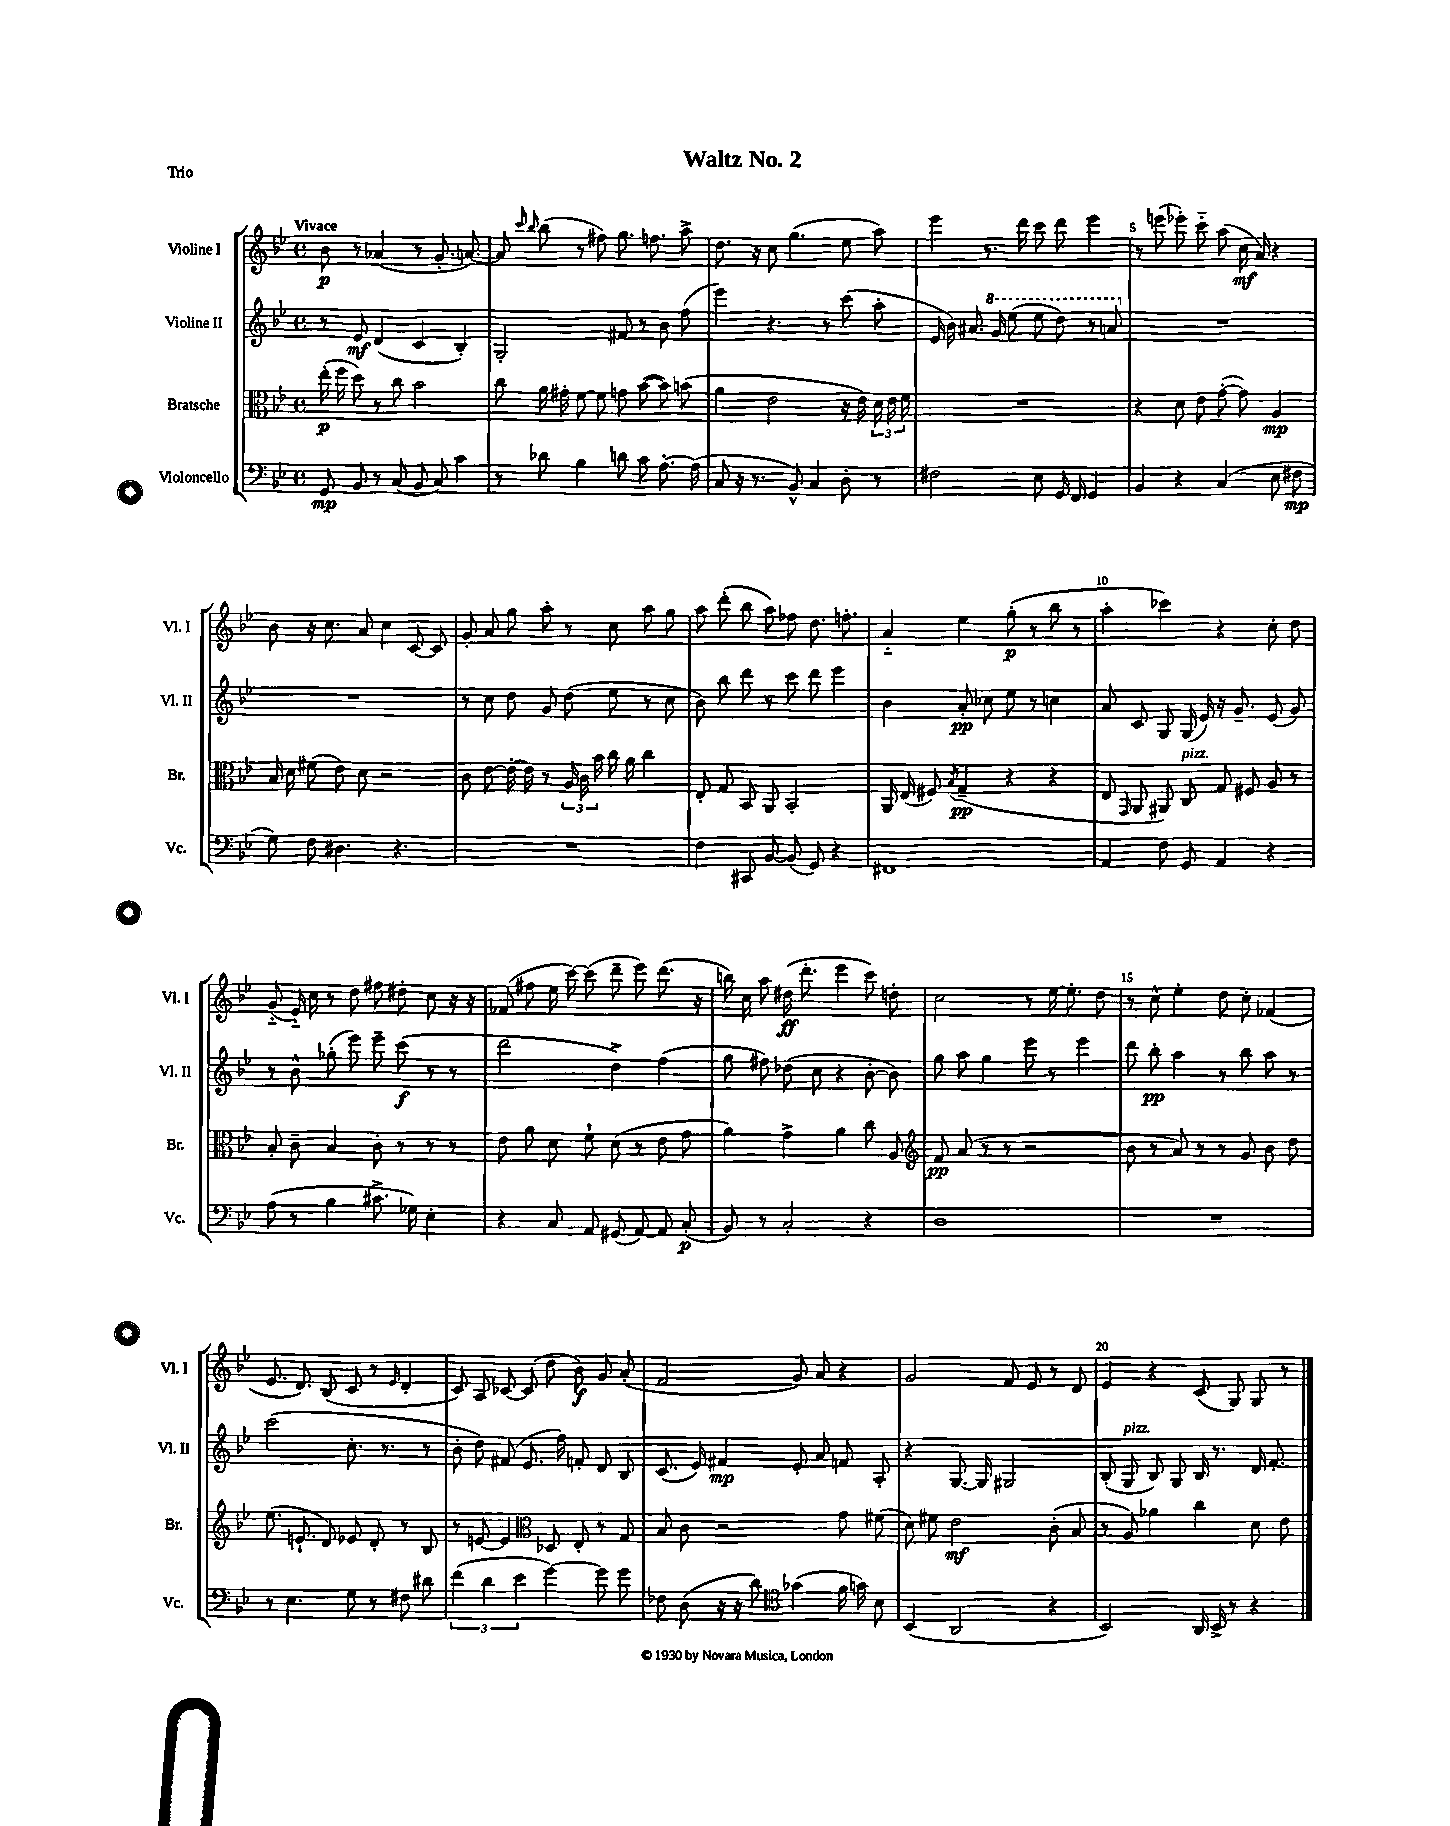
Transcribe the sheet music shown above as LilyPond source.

\header { title = "Waltz No. 2" piece = "Trio" }
<<
\new StaffGroup <<
\new Staff = "s0" \with { instrumentName = "Violine I" shortInstrumentName = "Vl. I" } {
    \clef treble \key bes \major \defaultTimeSignature \time 4/4 \tempo "Vivace"
    \autoBeamOff bes'8\p r8 aes'4( r8 g'8.-. a'8.~) |
    a'8 \grace { c'''16 bes''16 } bes''8( r8 fis''8) g''8. f''8. a''8-> |
    d''8. r16 c''8 g''4.( ees''8 a''8) |
    ees'''4 r8. d'''16 c'''8 d'''8 ees'''4 |
    r8 e'''8( ees'''8-.) c'''8-_ a''8( c''16\mf a'16) r4 |
    bes'8 r16 c''8. a'8 c''4 c'8~ c'8 |
    g'8-. a'8 g''8 a''8-. r8 c''8 a''8 g''8 |
    a''8 d'''8-.( bes''8 a''8) fes''8 d''8. f''8.-. |
    a'4-_ ees''4 g''8-.\p( r8 bes''8 r8 |
    a''4-. ces'''4) r4 c''8-. d''8 |
    g'8-_( ees'16-_) c''16 r8 d''8 fis''8 dis''8-. c''8 r16 r16 |
    fes'8( fis''8 ees''16 c'''16~) c'''8( d'''8-- ees'''8) d'''8.( r16 |
    b''16) c''16 a''8 dis''16\ff( d'''8.-. ees'''4 c'''8) d''8-. |
    c''2 r8 ees''16~ ees''8.-. d''8 |
    r8 c''8-^ ees''4-. d''8 c''8-. fes'4( |
    ees'8. d'8.) bes8( c'8 r8 \grace { ees'16 } d'4-. |
    c'8) a8 ces'8~ ces'8( d''8 bes'8\f) g'8 a'8-.( |
    f'2 g'8) a'8 r4 |
    g'2 f'8 ees'8 r8 d'8 |
    ees'4 r4 c'8( g8) g8 r8 \bar "|." |
}
\new Staff = "s1" \with { instrumentName = "Violine II" shortInstrumentName = "Vl. II" } {
    \clef treble \key bes \major \defaultTimeSignature \time 4/4
    \autoBeamOff r8 ees'8\mf d'4( c'4 bes4-.) |
    g2-. fis'8 r8 bes'8 f''8( |
    ees'''4) r4. r8 c'''8( a''8-. |
    ees'16 bes'16) ais'8. \ottava #1 g''16 ees'''8( ees'''8 d'''8) r8 a''!8 \ottava #0 |
    R1 |
    R1 |
    r8 c''8 d''8 g'8 d''8( ees''8 r8 c''8 |
    bes'8) bes''8 d'''8 r8 c'''8 d'''8 ees'''4 |
    bes'4 a'8-.\pp ces''8 ees''8 r8 c''4 |
    a'8 c'8 g8 g16( ees'16) r16 g'8.-- ees'8( g'8) |
    r8 bes'8-^ ges''8-.( ees'''8) ees'''8-- c'''8\f( r8 r8 |
    d'''2 d''4->) f''4( |
    g''8 fis''8) des''8( c''8 r4 bes'8~-. bes'8) |
    g''8 a''8 g''4 ees'''8 r8 ees'''4 |
    d'''8 bes''8-.\pp a''4 r8 bes''8 a''8 r8 |
    c'''2( c''8.-. r8. r8 |
    bes'8-. d''8) fis'8( ees'8. f''16) f'8-. d'8 bes8 |
    c'8.( ees'16) fis'4\mp ees'8-. a'8 f'8 a8-. |
    r4 g8.~ g16 gis2 |
    bes8-.( g8^\markup { \italic "pizz." } bes8) g8 bes16 r8. d'16 f'8.-. \bar "|." |
}
\new Staff = "s2" \with { instrumentName = "Bratsche" shortInstrumentName = "Br." } {
    \clef alto \key bes \major \defaultTimeSignature \time 4/4
    \autoBeamOff ees''16-.\p( f''16 d''8) r8 c''8 bes'2 |
    c''8 a'16 gis'16-. f'8~ f'8 g'8 bes'8~( bes'8) b'8( |
    a'4 ees'2 r16 ees'16) \tuplet 3/2 { d'16 ees'16 f'16 } |
    R1 |
    r4 d'8 ees'8 g'8~-.( g'8) a4\mp |
    bes16 d'16 fis'8( ees'8) d'8 r2 |
    c'8 ees'8~ ees'16~-. ees'16 r8 \tuplet 3/2 { a16 c'16 bes'16 } c''16 a'16 c''4 |
    ees8-. g8 bes,8 a,8 bes,2-. |
    a,16 ees16( fis8) \acciaccatura { bes8 } g4--\pp( r4 r4 |
    ees8 \grace { g,16 } a,8 ais,8) c8^\markup { \italic "pizz." } g8 fis8 a8 r8 |
    bes8-. c'8-- bes4 c'8-. r8 r8 r8 |
    ees'8 a'8 d'8 f'8-! d'8( r8 ees'8 g'8 |
    a'4) g'4-> a'4 c''8 a8 |
    \clef treble f'8\pp a'8( r8 r8 r2 |
    bes'8 r8 a'8) r8 r8 g'8 bes'8 d''8 |
    ees''8.( e'8.-! d'8) ees'8 d'8-. r8 bes8 |
    r8 e'8~ e'4 \clef alto des8 ees8-. r8 g8 |
    bes8 c'8 r2 g'8 fis'8( |
    d'8) fis'8 ees'2\mf c'8-.( bes8 |
    r8 a8) aes'4 c''4 d'8 ees'8 \bar "|." |
}
\new Staff = "s3" \with { instrumentName = "Violoncello" shortInstrumentName = "Vc." } {
    \clef bass \key bes \major \defaultTimeSignature \time 4/4
    \autoBeamOff g,8\mp bes,8 r8 c8( bes,8 c8) c'4 |
    r8 des'8 bes4 d'8 c'8 a8.~-. a16( |
    c8 r16 r8. bes,8-^) c4 d8-. r8 |
    fis2 ees8 g,16 f,16 g,4 |
    bes,4 r4 c4( ees8 fis8\mp |
    g8) f8 dis4. r4. |
    R1 |
    f4 cis,8 bes,8~ bes,8( g,8) r4 |
    fis,1 |
    a,4 f8 g,8 a,4 r4 |
    a8( r8 bes4 cis'8.-> ges16) ees4-. |
    r4 c8 a,8 gis,8( a,8~) a,8 c8-.\p( |
    bes,8) r8 c2-. r4 |
    d1 |
    R1 |
    r8 ees4. g8 r8 fis8 dis'8 |
    \tuplet 3/2 { f'4( d'4 ees'4 } g'4~) g'8 g'8 |
    fes8 d8( r16 r16 d'8) \clef tenor ges'4( f'16 g'16) bes8 |
    bes,4( a,2 r4 |
    bes,2) a,16 bes,16-> r8 r4 \bar "|." |
}
>>
>>
\layout { \context { \Score \override BarNumber.break-visibility = ##(#f #t #t) barNumberVisibility = #(every-nth-bar-number-visible 5) } }
